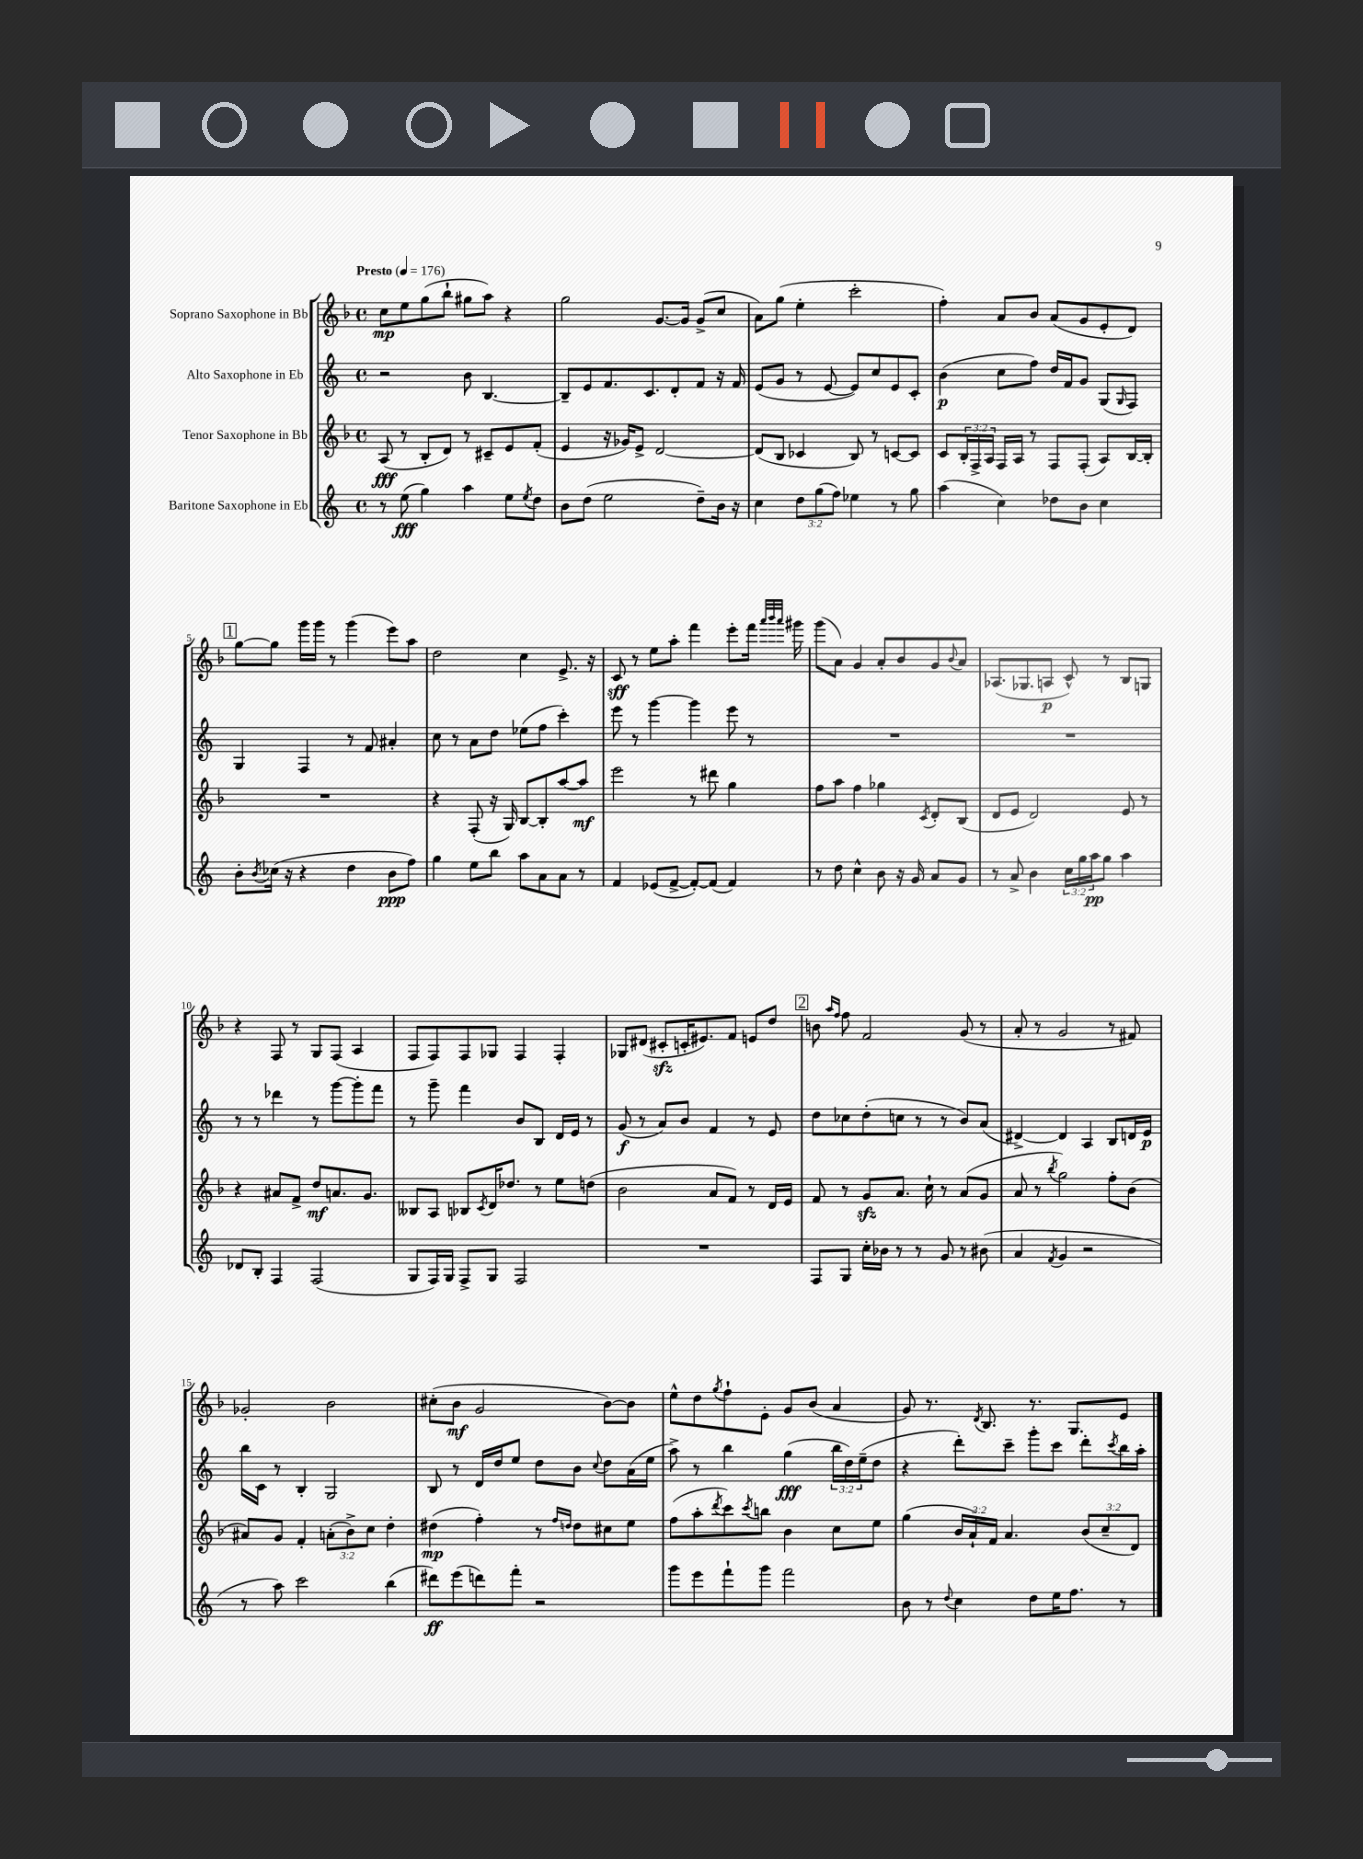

**kern	**dynam	**kern	**dynam	**kern	**dynam	**kern	**dynam
*part4	*part4	*part3	*part3	*part2	*part2	*part1	*part1
*staff4	*staff4	*staff3	*staff3	*staff2	*staff2	*staff1	*staff1
*I"Baritone Saxophone in Eb	*	*I"Tenor Saxophone in Bb	*	*I"Alto Saxophone in Eb	*	*I"Soprano Saxophone in Bb	*
*clefG2	*	*clefG2	*	*clefG2	*	*clefG2	*
*k[]	*	*k[b-]	*	*k[]	*	*k[b-]	*
*M4/4	*	*M4/4	*	*M4/4	*	*M4/4	*
*met(c)	*	*met(c)	*	*met(c)	*	*met(c)	*
*MM176	*	*MM176	*	*MM176	*	*MM176	*
=1	=1	=1	=1	=1	=1	=1	=1
!	!	!	!	!	!	!LO:TX:a:B:t=Presto	!
8r	.	(8A/	fff	2r	.	8cc\L	mp
(8ee\	fff	8r	.	.	.	8ee\	.
4gg\)	.	8B-'/L	.	.	.	(8gg\	.
.	.	8d/J)	.	.	.	8bb-`\J	.
4aa\	.	8r	.	8b\	.	8gg#X\L	.
.	.	8c#X~/L	.	[4.B/	.	8aa\J)	.
8ee\L	.	8e/	.	.	.	4r	.
8qee/	.	.	.	.	.	.	.
8dd\J	.	(8f'/J	.	.	.	.	.
=2	=2	=2	=2	=2	=2	=2	=2
8b\L	.	4e/	.	8B~/L]	.	2gg\	.
(8dd\J	.	.	.	8e/	.	.	.
2ee\	.	16r	.	8.f/	.	.	.
.	.	16g-X/KL)	.	.	.	.	.
.	.	8e^/J	.	.	.	.	.
.	.	.	.	8.c/	.	.	.
.	.	[2d/	.	.	.	[8.g/L	.
.	.	.	.	8d'/	.	.	.
.	.	.	.	.	.	16g/Jk]	.
8dd~\L)	.	.	.	8f/J	.	(8g^/L	.
16b\Jk	.	.	.	16r	.	8cc/J	.
16r	.	.	.	16f/	.	.	.
=3	=3	=3	=3	=3	=3	=3	=3
4cc\	.	(8d/L]	.	(8e/L	.	8a\L)	.
.	.	8B-/J	.	8g/J	.	(8gg\J	.
12dd\L	.	4c-X/	.	8r	.	4ee'\	.
(12gg\	.	.	.	.	.	.	.
.	.	.	.	[8e/	.	.	.
12ff\J)	.	.	.	.	.	.	.
4ee-X\	.	8B-/)	.	8e/L])	.	2ccc'\	.
.	.	8r	.	8cc/	.	.	.
8r	.	[8cn/L	.	8e/	.	.	.
8gg\	.	8c/J]	.	8c'/J	.	.	.
=4	=4	=4	=4	=4	=4	=4	=4
(4aa\	.	8c/L	.	(4b\	p	4ff'\)	.
.	.	24B-'/L	.	.	.	.	.
.	.	24F^/	.	.	.	.	.
.	.	24A/JJ	.	.	.	.	.
4cc\)	.	16F/LL	.	8cc\L	.	8a/L	.
.	.	16A/JJ	.	.	.	.	.
.	.	8r	.	8ff\J)	.	8b-/J	.
8dd-X\L	.	8F/L	.	16dd/LL	.	(8a/L	.
.	.	.	.	16f/J	.	.	.
8b\J	.	(8F'/J	.	8g/J	.	8g/	.
4cc\	.	8A/L)	.	(8G/L	.	8e'/	.
.	.	.	.	16qqG/	.	.	.
.	.	[16B-/L	.	8F/J)	.	8d/J)	.
.	.	16B-'/JJ]	.	.	.	.	.
!!LO:LB:g=z
!!LO:REH:place=s1:t=1
=5	=5	=5	=5	=5	=5	=5	=5
8b'\L	.	1r	.	4G/	.	[8gg\L	.
8qb/	.	.	.	.	.	.	.
(16cc-X\Jk	.	.	.	.	.	8gg\J]	.
16r	.	.	.	.	.	.	.
4r	.	.	.	4F/	.	16ggg\LL	.
.	.	.	.	.	.	16ggg\JJ	.
.	.	.	.	.	.	8r	.
4dd\	.	.	.	8r	.	(4ggg\	.
.	.	.	.	8f/	.	.	.
8b\L	ppp	.	.	4a#X'/	.	8eee\L)	.
8ff\J)	.	.	.	.	.	8aa\J	.
=6	=6	=6	=6	=6	=6	=6	=6
4gg\	.	4r	.	8cc\	.	2dd\	.
.	.	.	.	8r	.	.	.
8ee\L	.	(8F'/	.	8a\L	.	.	.
8bb\J	.	16r	.	8dd\J	.	.	.
.	.	16G/)	.	.	.	.	.
8aa\L	.	[8B-/L	.	(8ee-X\L	.	4cc\	.
8a\	.	8B-'/]	.	8ff\J	.	.	.
8a\J	.	[8aa/	.	4ccc'\)	.	8.e^/	.
8r	.	8aa/J]	mf	.	.	.	.
.	.	.	.	.	.	16r	.
=7	=7	=7	=7	=7	=7	=7	=7
4f/	.	2eee\	.	8eee\	.	8c/	sff
.	.	.	.	8r	.	8r	.
(8e-X/L	.	.	.	[4ggg\	.	8ee\L	.
[8f^/J	.	.	.	.	.	8aa'\J	.
8f'/L_)	.	8r	.	4ggg\]	.	4fff\	.
(8f/J]	.	8ddd#X\	.	.	.	.	.
4f/)	.	4gg\	.	8eee\	.	8eee'\L	.
.	.	.	.	8r	.	16fff\Jk	.
.	.	.	.	.	.	32qqaaa/LLL	.
.	.	.	.	.	.	32qqbbb-/	.
.	.	.	.	.	.	32qqaaa/JJJ	.
.	.	.	.	.	.	16ggg#X\	.
=8	=8	=8	=8	=8	=8	=8	=8
8r	.	8ff\L	.	1r	.	(8ggg\L	.
8dd\	.	8aa\J	.	.	.	8a\J)	.
4cc^^\	.	4ff\	.	.	.	4g/	.
8b\	.	4gg-X\	.	.	.	8a'/L	.
16r	.	.	.	.	.	8b-/	.
16g/	.	.	.	.	.	.	.
.	.	8qc/	.	.	.	.	.
8a/L	.	8d'/L	.	.	.	8g/	.
.	.	.	.	.	.	8qqb-/	.
8g/J	.	(8B-/J	.	.	.	8a/J	.
=9	=9	=9	=9	=9	=9	=9	=9
8r	.	8d/L	.	1r	.	(8.A-X/L	.
8a^/	.	8e/J	.	.	.	.	.
.	.	.	.	.	.	8.G-X/	.
4b\	.	2d/)	.	.	.	.	.
.	.	.	.	.	.	8An/J	p
24cc\LL	.	.	.	.	.	8c^^/)	.
24gg\	.	.	.	.	.	.	.
24aa\J	pp	.	.	.	.	.	.
8gg\J	.	.	.	.	.	8r	.
4aa\	.	8e/	.	.	.	8B-/L	.
.	.	8r	.	.	.	8Gn/J	.
!!LO:LB:g=z
=10	=10	=10	=10	=10	=10	=10	=10
8d-X/L	.	4r	.	8r	.	4r	.
8B'/J	.	.	.	8r	.	.	.
4F/	.	8a#X/L	.	4ddd-X\	.	8F/	.
.	.	8f^/J	.	.	.	8r	.
(2F/	.	8dd/L	mf	8r	.	8G/L	.
.	.	8.an/	.	[8ggg\L	.	(8F/J	.
.	.	.	.	8ggg'\]	.	4A/	.
.	.	8.g/J	.	.	.	.	.
.	.	.	.	8fff\J	.	.	.
=11	=11	=11	=11	=11	=11	=11	=11
8G/L	.	8B--X/L	.	8r	.	8F/L	.
16F/L)	.	8A/J	.	8ggg~\	.	8F/)	.
16G/JJ	.	.	.	.	.	.	.
8F^/L	.	8B-X/L	.	4fff\	.	8F/	.
.	.	8qc/	.	.	.	.	.
8G/J	.	16d/K	.	.	.	8G-X/J	.
.	.	8.dd-X/J	.	.	.	.	.
2F/	.	.	.	8b/L	.	4F/	.
.	.	8r	.	8B/J	.	.	.
.	.	8ee\L	.	16d/LL	.	4F'/	.
.	.	.	.	16e/JJ	.	.	.
.	.	(8ddn\J	.	8r	.	.	.
=12	=12	=12	=12	=12	=12	=12	=12
1r	.	2b-\	.	(8g/	f	8G-X/L	.
.	.	.	.	8r	.	(8d#X/J	.
.	.	.	.	8a/L)	.	8c#Xzz'/L	.
.	.	.	.	8b/J	.	16cn'/K	.
.	.	.	.	.	.	8.e#X/)	.
.	.	8a/L	.	4f/	.	.	.
.	.	8f/J)	.	.	.	8f/J	.
.	.	8r	.	8r	.	8en/L	.
.	.	16d/LL	.	8e/	.	8dd/J	.
.	.	16e/JJ	.	.	.	.	.
!!LO:REH:place=s1:t=2
=13	=13	=13	=13	=13	=13	=13	=13
8F/L	.	8f/	.	8dd\L	.	8bn\	.
.	.	.	.	.	.	16qqaa/LL	.
.	.	.	.	.	.	16qqff/JJ	.
8G/J	.	8r	.	8cc-X\	.	8ff\	.
16cc'\LL	.	8gzz/L	.	(8dd'\	.	2f/	.
16b-X\JJ	.	.	.	.	.	.	.
8r	.	8.a/J	.	8ccn\J	.	.	.
8r	.	.	.	8r	.	.	.
.	.	16cc`\	.	.	.	.	.
8g/	.	8r	.	8r	.	.	.
8r	.	(8a/L	.	8b/L)	.	(8g/	.
(8b#X\	.	8g/J	.	(8a/J	.	8r	.
=14	=14	=14	=14	=14	=14	=14	=14
4a/	.	8a/	.	[4d#X^/)	.	8a'/	.
.	.	8r	.	.	.	8r	.
8qf/	.	8qbb-/	.	.	.	.	.
4g/	.	2gg\)	.	4d#/]	.	2g/	.
2r	.	.	.	4A/	.	.	.
.	.	8ff'\L	.	8B/L	.	8r	.
.	.	(8b-\J	.	16dn/L	.	8f#X/)	.
.	.	.	.	16e/JJ	p	.	.
!!LO:LB:g=z
=15	=15	=15	=15	=15	=15	=15	=15
8r	.	8a#X/L)	.	16bb\LL	.	2g-X'/	.
.	.	.	.	16c\JJ	.	.	.
8aa\)	.	8g/J	.	8r	.	.	.
2ccc\	.	4f'/	.	4B'/	.	.	.
.	.	(12an'\L	.	2G/	.	2b-\	.
.	.	12b-^\)	.	.	.	.	.
.	.	12cc\J	.	.	.	.	.
(4bb\	.	4dd'\	.	.	.	.	.
=16	=16	=16	=16	=16	=16	=16	=16
8ddd#X\L)	ff	(4dd#X\	mp	8B/	.	(8cc#X'\L	.
(8eee\	.	.	.	8r	.	8b-\J	mf
8dddn\)	.	4ff'\)	.	16d/LL	.	2g/	.
.	.	.	.	16dd/J	.	.	.
8fff'\J	.	.	.	8ee/J	.	.	.
2r	.	8r	.	8dd\L	.	.	.
.	.	16qqff/LL	.	.	.	.	.
.	.	16qqddn/JJ	.	.	.	.	.
.	.	8dd\L	.	8b\J	.	.	.
.	.	.	.	8qqcc/	.	.	.
.	.	8cc#X\	.	8dd\L	.	[8b-\L)	.
.	.	8ee\J	.	(16a\L	.	8b-\J]	.
.	.	.	.	16ee\JJ	.	.	.
=17	=17	=17	=17	=17	=17	=17	=17
8ggg\L	.	(8ff\L	.	8aa^\)	.	8ee^^\L	.
8eee\	.	8aa'\	.	8r	.	8dd\	.
.	.	8qddd/	.	.	.	8qgg/	.
8fff`\	.	8ccc\)	.	4bb\	.	8ff`\	.
.	.	8qccc/	.	.	.	.	.
8ggg\J	.	8bbn\J	.	.	.	8e'\J	.
2fff\	.	4b-\	.	(4gg\	fff	8g/L	.
.	.	.	.	.	.	(8b-/J	.
.	.	8cc\L	.	24bb\LL	.	4a/	.
.	.	.	.	24dd\)	.	.	.
.	.	.	.	(24ee~\J	.	.	.
.	.	8ee\J	.	8dd\J	.	.	.
=18	=18	=18	=18	=18	=18	=18	=18
8b\	.	(4gg\	.	4r	.	8g/)	.
8r	.	.	.	.	.	8.r	.
8qqdd/	.	.	.	.	.	.	.
4cc\	.	24b-/LL	.	8ddd'\L)	.	.	.
.	.	24a`/)	.	.	.	.	.
.	.	.	.	.	.	8qd/	.
.	.	.	.	.	.	8.B-/	.
.	.	24f/JJ	.	.	.	.	.
.	.	4.a/	.	8ccc~\J	.	.	.
8dd\L	.	.	.	8ggg'\L	.	8.r	.
16ee\K	.	.	.	8ccc\J	.	.	.
8.ff\J	.	.	.	.	.	8.G/L	.
.	.	(12b-/L	.	8ddd'\L	.	.	.
.	.	12cc~/	.	.	.	.	.
.	.	.	.	8qccc/	.	.	.
8r	.	.	.	16bb\L	.	8e/J	.
.	.	12d/J)	.	.	.	.	.
.	.	.	.	16aa'\JJ	.	.	.
==	==	==	==	==	==	==	==
*-	*-	*-	*-	*-	*-	*-	*-
